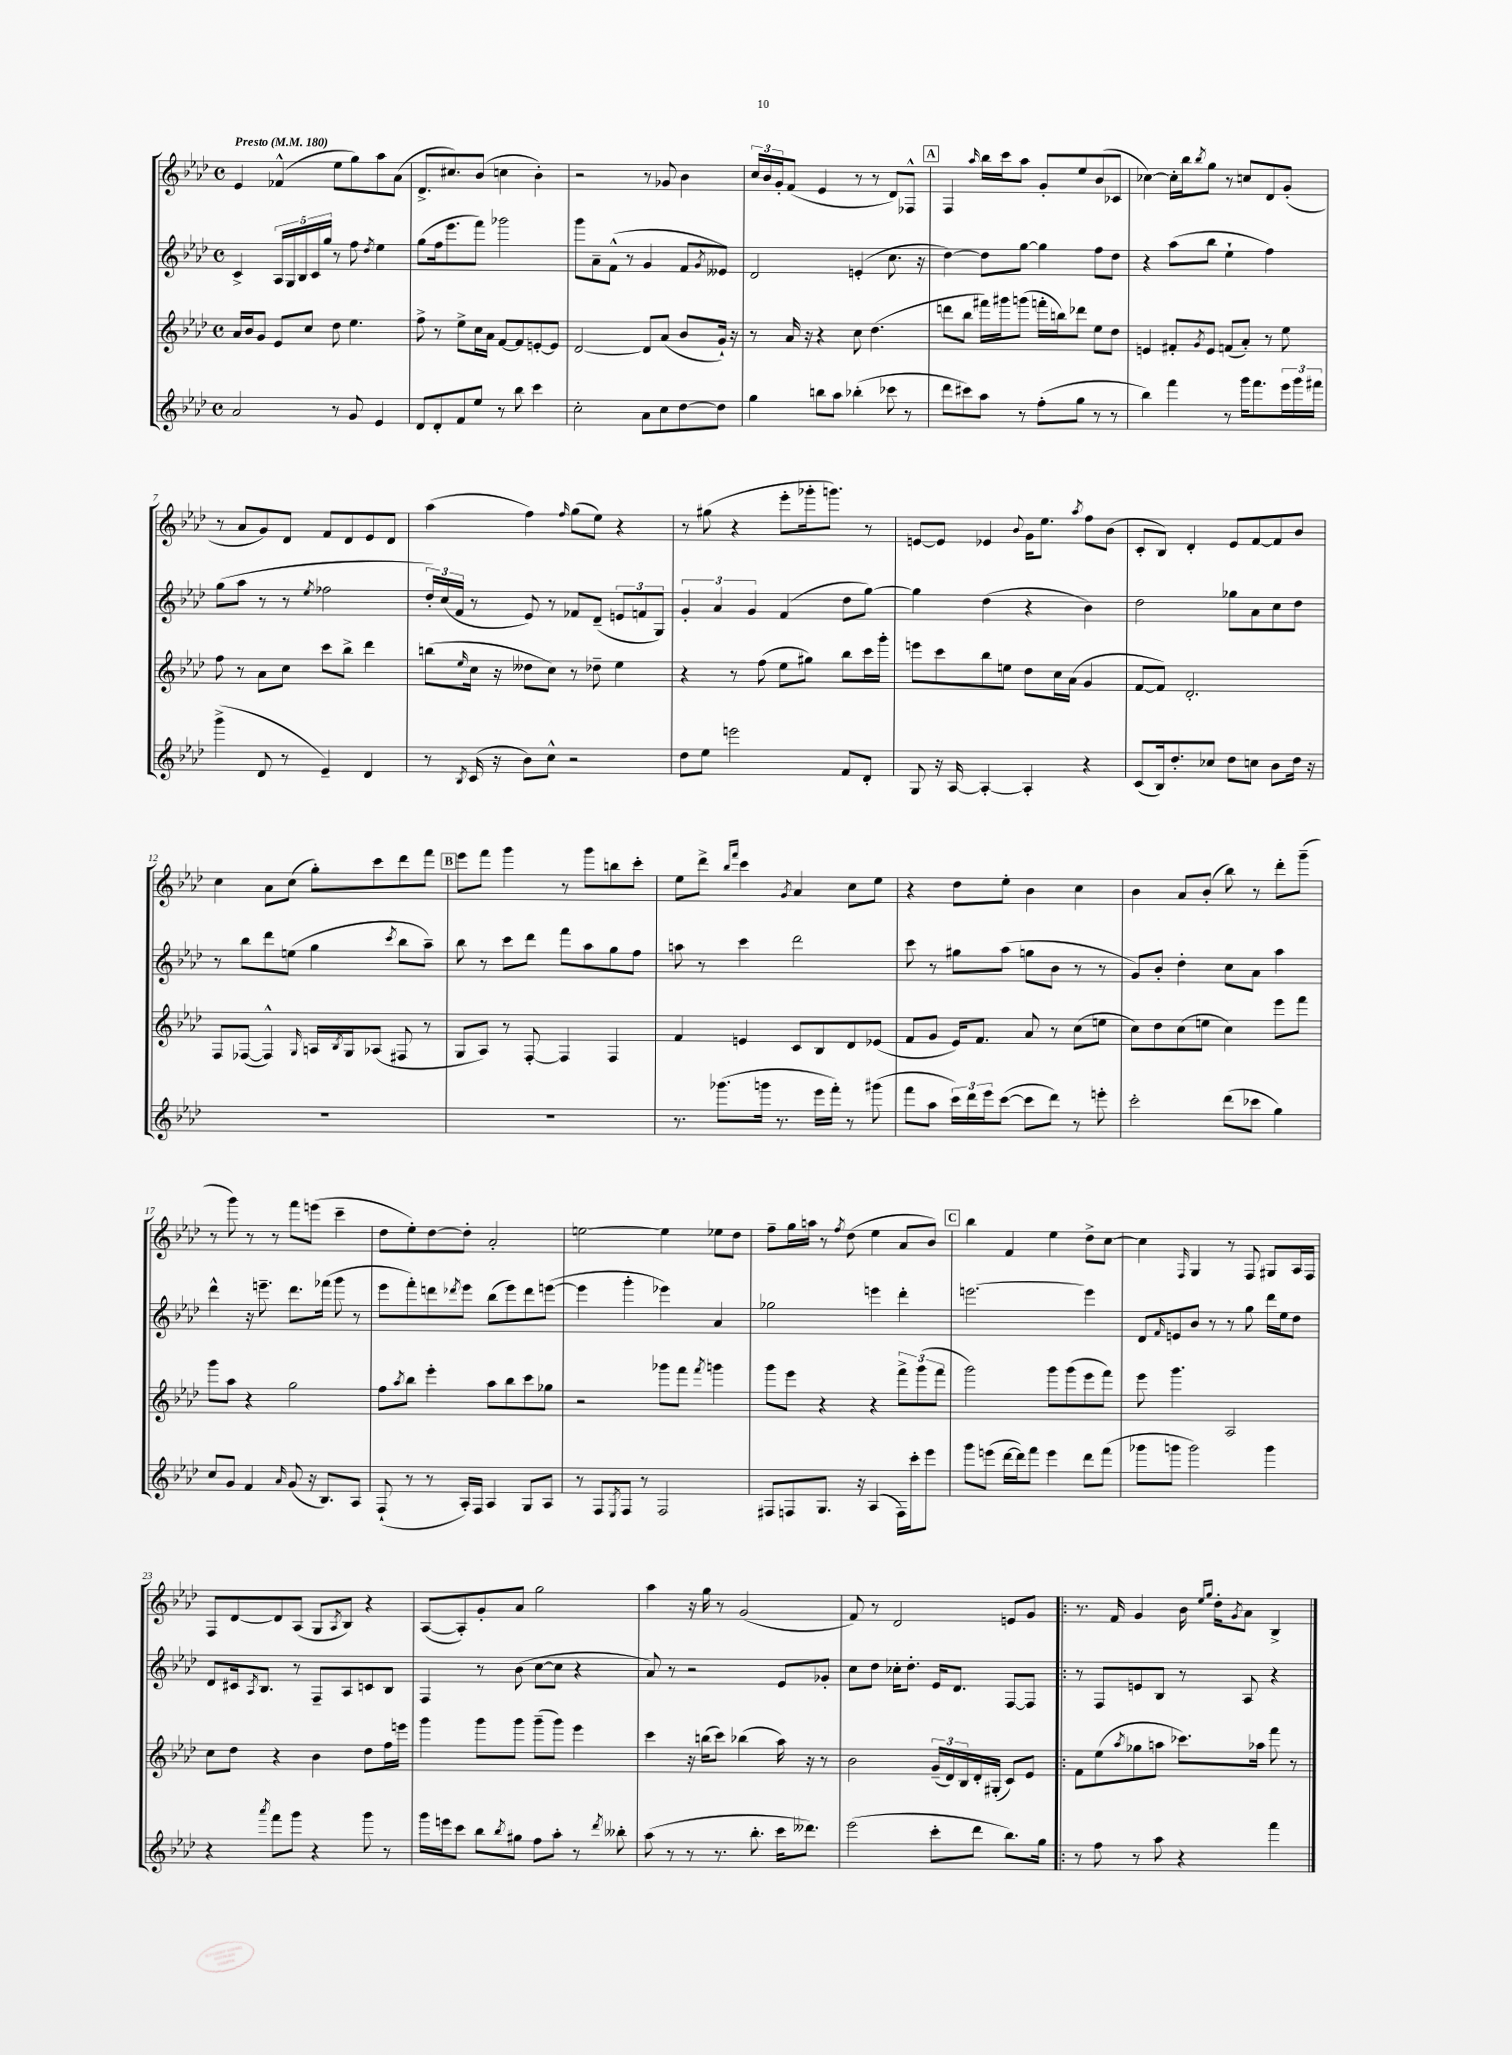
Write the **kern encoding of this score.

**kern	**kern	**kern	**kern
*part4	*part3	*part2	*part1
*staff4	*staff3	*staff2	*staff1
*clefG2	*clefG2	*clefG2	*clefG2
*k[b-e-a-d-]	*k[b-e-a-d-]	*k[b-e-a-d-]	*k[b-e-a-d-]
*M4/4	*M4/4	*M4/4	*M4/4
*met(c)	*met(c)	*met(c)	*met(c)
*MM180	*MM180	*MM180	*MM180
=1	=1	=1	=1
!	!	!	!LO:TX:a:B:t=Presto
2a-/	16a-/LL	4c^/	4e-/
.	16b-/J	.	.
.	8g/J	.	.
.	8e-/L	20A-/LL	(4f-X^^/
.	.	20G/	.
.	.	20B-/	.
.	8cc/J	.	.
.	.	20c/	.
.	.	20gg/JJ	.
8r	8dd-\	8r	8ee-\L
8g/	4.ee-\	8ff\	8gg\)
.	.	8qdd-/	.
4e-/	.	4ee-\	8aa-\
.	.	.	(8a-\J
=2	=2	=2	=2
8d-/L	8ff^\	(8gg\L	8.d-^/L
8d-'/	8r	16ff\k	.
.	.	8.eee-\	8.cc#X/)
8f/	8ee-^\L	.	.
8ee-/J	16cc\L	8fff\J)	(8b-/J
.	16a-\JJ	.	.
8r	[8f/L	2ggg-X\	4ccn\
8bb-\	8f/]	.	.
4ccc\	[8en'/	.	4b-'\)
.	8e/J]	.	.
=3	=3	=3	=3
2cc'\	[2d-/	8ggg\L	2r
.	.	8a-~\	.
.	.	(8f^^\J	.
.	.	8r	.
8a-\L	8d-/L]	4g/	8r
8cc\	(8a-/J	.	8g-X/
[8dd-\	8b-/L	8f/L	4b-\
.	.	8qg/	.
8dd-\J]	16g`/Jk)	8e--X/J)	.
.	16r	.	.
=4	=4	=4	=4
4gg\	8r	2d-/	24cc/LL
.	.	.	24b-/
.	.	.	24g'/J
.	16a-/	.	(8f/J
.	16r	.	.
8bbn\L	4r	.	4e-/
8aa-\J	.	.	.
(4bb-X'\	8cc\	(4en'/	8r
.	(4.dd-\	.	8r
8ccc-X\	.	8.cc\	8d-/L)
8r	.	.	8F-X^^/J
.	.	16r	.
!!LO:REH:place=s1:t=A
=5	=5	=5	=5
8ddd-\L	8dddn\L	[4dd-\)	4F/
8ccc#X\)	8bb-\J	.	.
.	.	.	16qqaa-/
8aa-\J	16fff#X\LL)	8dd-\L]	16bb-\LL
.	16ggg#X\J	.	16ccc\J
8r	(8gggn\J	[8gg\J	8aa-\J
(8ff'\L	16fffn'\LL	4gg\]	8g'/L
.	16bbn\J)	.	.
8gg\J	8ddd-X\J	.	8ee-/
8r	8ee-\L	8ff\L	(8b-/
8r	8dd-\J	8dd-\J	8c-X/J
=6	=6	=6	=6
4bb-\)	4en/	4r	[4cc-X\)
4fff\	8f#X'/L	(8aa-\L	16cc-'\LL]
.	.	.	16bb-\J
.	8qg/	.	8qbb-/
.	8e/J	8bb-\J	8gg\J
8r	(8fn/L	4ee-`\	8r
16ggg\KL	8a-'/J)	.	8ccn/L
8.fff\	.	.	.
.	8r	4ff\)	8d-/
24eee-\L	8ee-\	.	(8g'/J
24ggg\	.	.	.
24fff#X\JJ	.	.	.
!!LO:LB:g=z
=7	=7	=7	=7
(4ggg^\	8ff\	(8gg\L	8r
.	8r	8aa-\J	8a-/L
8d-/	8a-\L	8r	8g/)
8r	8cc\J	8r	8d-/J
.	.	8qee-/	.
4e-~/)	8ccc\L	2ff-X\	8f/L
.	8bb-^\J	.	8d-/
4d-/	4ddd-\	.	8e-/
.	.	.	8d-/J
=8	=8	=8	=8
8r	(8bbn\L	24dd-'/LL)	(4aa-\
.	.	(24cc/	.
.	.	24f/JJ	.
8qB-/	16qqee-/	.	.
(16c/	16cc\Jk	8r	.
16r	16r	.	.
8b-\L)	8dd--X\L	8e-/)	4ff\)
8cc^^\J	8cc\J)	8r	.
.	.	.	16qqff/
2r	8r	8f-X/L	(8gg\L
.	8dd-X~\	(8d-~/J	8ee-\J)
.	4ee-\	12en/L	4r
.	.	12fn/	.
.	.	12G/J)	.
=9	=9	=9	=9
8dd-\L	4r	6g'/	8r
8ee-\J	.	.	(8gg#X\
.	.	6a-/	.
2eeen\	8r	.	4r
.	.	6g/	.
.	(8ff\	.	.
.	8ee-\L	(4f/	8eee-'\L
.	8gg#X\J)	.	16ggg-X'\k
.	.	.	8.gggn\J)
8f/L	8bb-\L	8dd-\L	.
8d-'/J	16ccc\L	[8gg\J)	8r
.	16ggg'\JJ	.	.
=10	=10	=10	=10
8G/	8eeen\L	4gg\]	[8en/L
16r	8ccc\	.	8e/J]
[16A-/	.	.	.
4A-'/_	8bb-\	(4dd-\	4e-X/
.	8een\J	.	.
.	.	.	8qqb-/
4A-'/]	8dd-\L	4r	16g\KL
.	.	.	8.ee-\J
.	16cc\L	.	.
.	(16a-\JJ	.	.
.	.	.	8qaa-/
4r	4g/	4b-\)	8ff\L
.	.	.	(8b-\J
=11	=11	=11	=11
(8c/L	[8f/L	2dd-\	8c'/L
16B-/k)	8f/J])	.	8B-/J)
8.dd-'/	.	.	.
.	2.d-'/	.	4d-'/
8cc-X/J	.	.	.
8dd-\L	.	8gg-X\L	8e-/L
8ccn\J	.	8a-\	[8f/
8b-\L	.	8cc\	8f/]
16dd-\Jk	.	8dd-\J	8b-/J
16r	.	.	.
!!LO:LB:g=z
=12	=12	=12	=12
1r	8F/L	8r	4cc\
.	([8F-X/J	8bb-\L	.
.	4F-^^/])	8ddd-\	8a-\L
.	.	(8een\J	(8cc\J
.	16qqG/	.	.
.	16An/LL	4gg\	8gg'\L)
.	8qB-/	.	.
.	16G/J	.	.
.	(8A-X/J	.	8ccc\
.	.	8qccc/	.
.	8F#X/	8bb-\L	8ddd-\
.	8r	8aa-~\J)	8fff\J
!!LO:REH:place=s1:t=B
=13	=13	=13	=13
1r	8G/L	8bb-\	8eee-\L
.	8A-/J)	8r	8fff\J
.	8r	8ccc\L	4ggg\
.	[8F'/	8ddd-\J	.
.	4F/]	8fff\L	8r
.	.	8aa-\	8ggg\L
.	4F/	8gg\	8bbn\
.	.	8ff\J	8ccc'\J
=14	=14	=14	=14
8.r	4f/	8aan\	8ee-\L
.	.	8r	8ddd-^\J
(8.ggg-X\L	.	.	.
.	.	.	16qqbb-/LL
.	.	.	16qqfff/JJ
.	4en/	4ccc\	4ccc\
16gggn\Jk	.	.	.
8.r	.	.	.
.	.	.	8qg/
.	8c/L	2ddd-\	4a-/
16eee-\LL	8B-/	.	.
16fff'\JJ)	.	.	.
8r	8d-/	.	8cc\L
(8ggg#X\	(8e-X/J	.	8ee-\J
=15	=15	=15	=15
8fff\L	8f/L	8ccc\	4r
8aa-\J	8g/J	8r	.
24ccc\LL)	16e-/KL)	8gg#X\L	8dd-\L
24ddd-\	.	.	.
.	8.f/J	.	.
24eee-\J	.	.	.
([8ccc\J	.	(8aa-\J	8ee-'\J
8ccc\L]	8a-/	8ggn\L	4b-\
8ddd-\J)	8r	8b-\J	.
8r	(8cc\L	8r	4cc\
8eeen'\	8een\J	8r	.
=16	=16	=16	=16
2ccc'\	8cc\L)	8g/L)	4b-\
.	8dd-\	8b-'/J	.
.	(8cc\	4dd-'\	8a-/L
.	8een\J	.	(8b-'/J
(8ddd-\L	4cc\)	8cc\L	8bb-\)
8ccc-X\J	.	8a-\J	8r
4gg\)	8eee-\L	4aa-\	8ddd-'\L
.	8fff\J	.	(8ggg~\J
!!LO:LB:g=z
=17	=17	=17	=17
8cc/L	8ggg\L	4ddd-^^\	8r
8g/J	8aa-\J	.	8ggg\)
4f/	4r	16r	8r
.	.	8.eeen~\	.
.	.	.	8r
16qqa-/	.	.	.
(8g/	2gg\	8.ddd-\L	8fff\L
16r	.	.	(8eeen\J
8.B-/L)	.	(16fff-X\Jk	.
.	.	8ggg\	4ccc~\
8A-/J	.	8r	.
=18	=18	=18	=18
(8F`/	8ff\L	8eee-\L	8dd-\L
.	8qaa-/	.	.
8r	8bb-\J	8fff'\)	8ee-'\)
8r	4eee-'\	8dddn\	[8dd-\
.	.	8qddd-X/	.
16A-'/LL)	.	8eee-\J	8dd-'\J]
16F/JJ	.	.	.
4A-/	8aa-\L	(8bb-\L	2a-'/
.	8bb-\	8eee-\)	.
8G/L	8ccc\	8ddd-\	.
8A-/J	8gg-X\J	([8eeen\J	.
=19	=19	=19	=19
8r	2r	4eee\]	[2een\
8F/L	.	.	.
8qE-/	.	.	.
8F/J	.	4ggg'\	.
8r	.	.	.
2F/	8ggg-X\L	4eee-X\)	4ee\]
.	8fff\J	.	.
.	8qfff/	.	.
.	4gggn\	4a-/	8ee-X\L
.	.	.	8dd-\J
=20	=20	=20	=20
8F#X/L	8ggg\L	2gg-X\	8ff~\L
8Fn/	8eee-\J	.	16gg\L
.	.	.	16aan\JJ
8.G/J	4r	.	8r
.	.	.	8qff/
.	.	.	(8dd-\
16r	.	.	.
(4A-/	4r	4eeen\	4ee-\
16F\LL)	12fff^\L	4ddd-'\	8a-/L
16ccc'\J	.	.	.
.	(12ggg\	.	.
8eee-\J	.	.	8b-/J)
.	12fff\J	.	.
!!LO:REH:place=s1:t=C
=21	=21	=21	=21
8ggg\L	2ggg\)	[2.eeen\	4bb-\
(8eeen\J	.	.	.
[16ddd-\LL	.	.	4f/
16ddd-\J])	.	.	.
8fff\J	.	.	.
4eee\	8ggg\L	.	4ee-\
.	(8ggg\	.	.
8ddd-\L	8eee-\	4eee\]	8dd-^\L
(8fff\J	8fff\J)	.	[8cc\J
=22	=22	=22	=22
8ggg-X\L	8eee-\	8d-/L	4cc\]
.	.	16qqf/	.
8gggn\J	4.ggg\	8en/	.
.	.	.	16qqF/
2ggg\)	.	8b-/J	4G/
.	.	8r	.
.	2A-/	8r	8r
.	.	8gg\	8F/
4ggg\	.	16ddd-\LL	8G#X/L
.	.	16ee-\J	.
.	.	8dd-\J	16A-/L
.	.	.	16F/JJ
!!LO:LB:g=z
=23	=23	=23	=23
4r	8cc\L	8d-/L	8F/L
.	8dd-\J	16c#X/k	[8d-/
.	.	8qA-/	.
.	.	8.B-/J	.
8qaaa-/	.	.	.
8fff\L	4r	.	8d-/]
8ggg\J	.	8r	(8A-/J
4r	4b-\	8F~/L	8G/L
.	.	.	8qA-/
.	.	8A-/	8B-/J)
8ggg\	8dd-\L	8cn/	4r
8r	16ff\L	8B-/J	.
.	16eeen\JJ	.	.
=24	=24	=24	=24
16ggg\LL	4ggg\	4F/	([8A-/L
16eeen\J	.	.	.
8ccc\J	.	.	8A-'/])
8bb-\L	8ggg\L	8r	8g'/
8qbb-/	.	.	.
8gg#X\J	8ggg\J	(8b-\	8a-/J
8ff\L	(8ggg~\L	[8cc\L	2gg\
8aa-'\J	8ggg\J)	8cc\J]	.
8r	4eee-\	4r	.
8qddd-/	.	.	.
8bb--X'\	.	.	.
=25	=25	=25	=25
(8aa-\	4ccc\	8a-/)	4aa-\
8r	.	8r	.
8r	16r	2r	16r
.	(16bbn\KL	.	16gg\
8.r	8ccc\J)	.	8r
.	(4bb-X\	.	(2g/
8.bb-'\	.	.	.
16ccc\KL	16aa-\)	8e-/L	.
8.ddd--X\J)	16r	.	.
.	8r	8g-X'/J	.
=26	=26	=26	=26
(2eee-\	2b-\	8cc\L	8f/)
.	.	8dd-\J	8r
.	.	16cc-X'\KL	2d-/
.	.	8.dd-'\J	.
8ccc'\L	(24g~/LL	16e-/KL	.
.	24d-/)	.	.
.	.	8.d-/J	.
.	24B-/	.	.
8ddd-\J	16d-'/	.	.
.	(16G#X'/JJ	.	.
8.bb-\L)	8c/L)	[8F/L	8en/L
.	8e-/J	8F/J]	8g/J
16gg\Jk	.	.	.
=27!|:	=27!|:	=27!|:	=27!|:
8r	8f\L	8r	8.r
8ff\	(8ee-\	8F/L	.
.	.	.	16f/
.	8qaa-/	.	.
8r	8gg-X\	8en/	4g/
8aa-\	8aan\J	8B-/J	.
4r	8.ccc-X\L)	8r	16b-\
.	.	.	16qqee-/LL
.	.	.	16qqgg/JJ
.	.	.	16dd-'\KL
.	.	.	8qg/
.	.	8A-/	8a-\J
.	16aa-X\Jk	.	.
4fff\	8fff\	4r	4B-^/
.	8r	.	.
==	==	==	==
*-	*-	*-	*-
